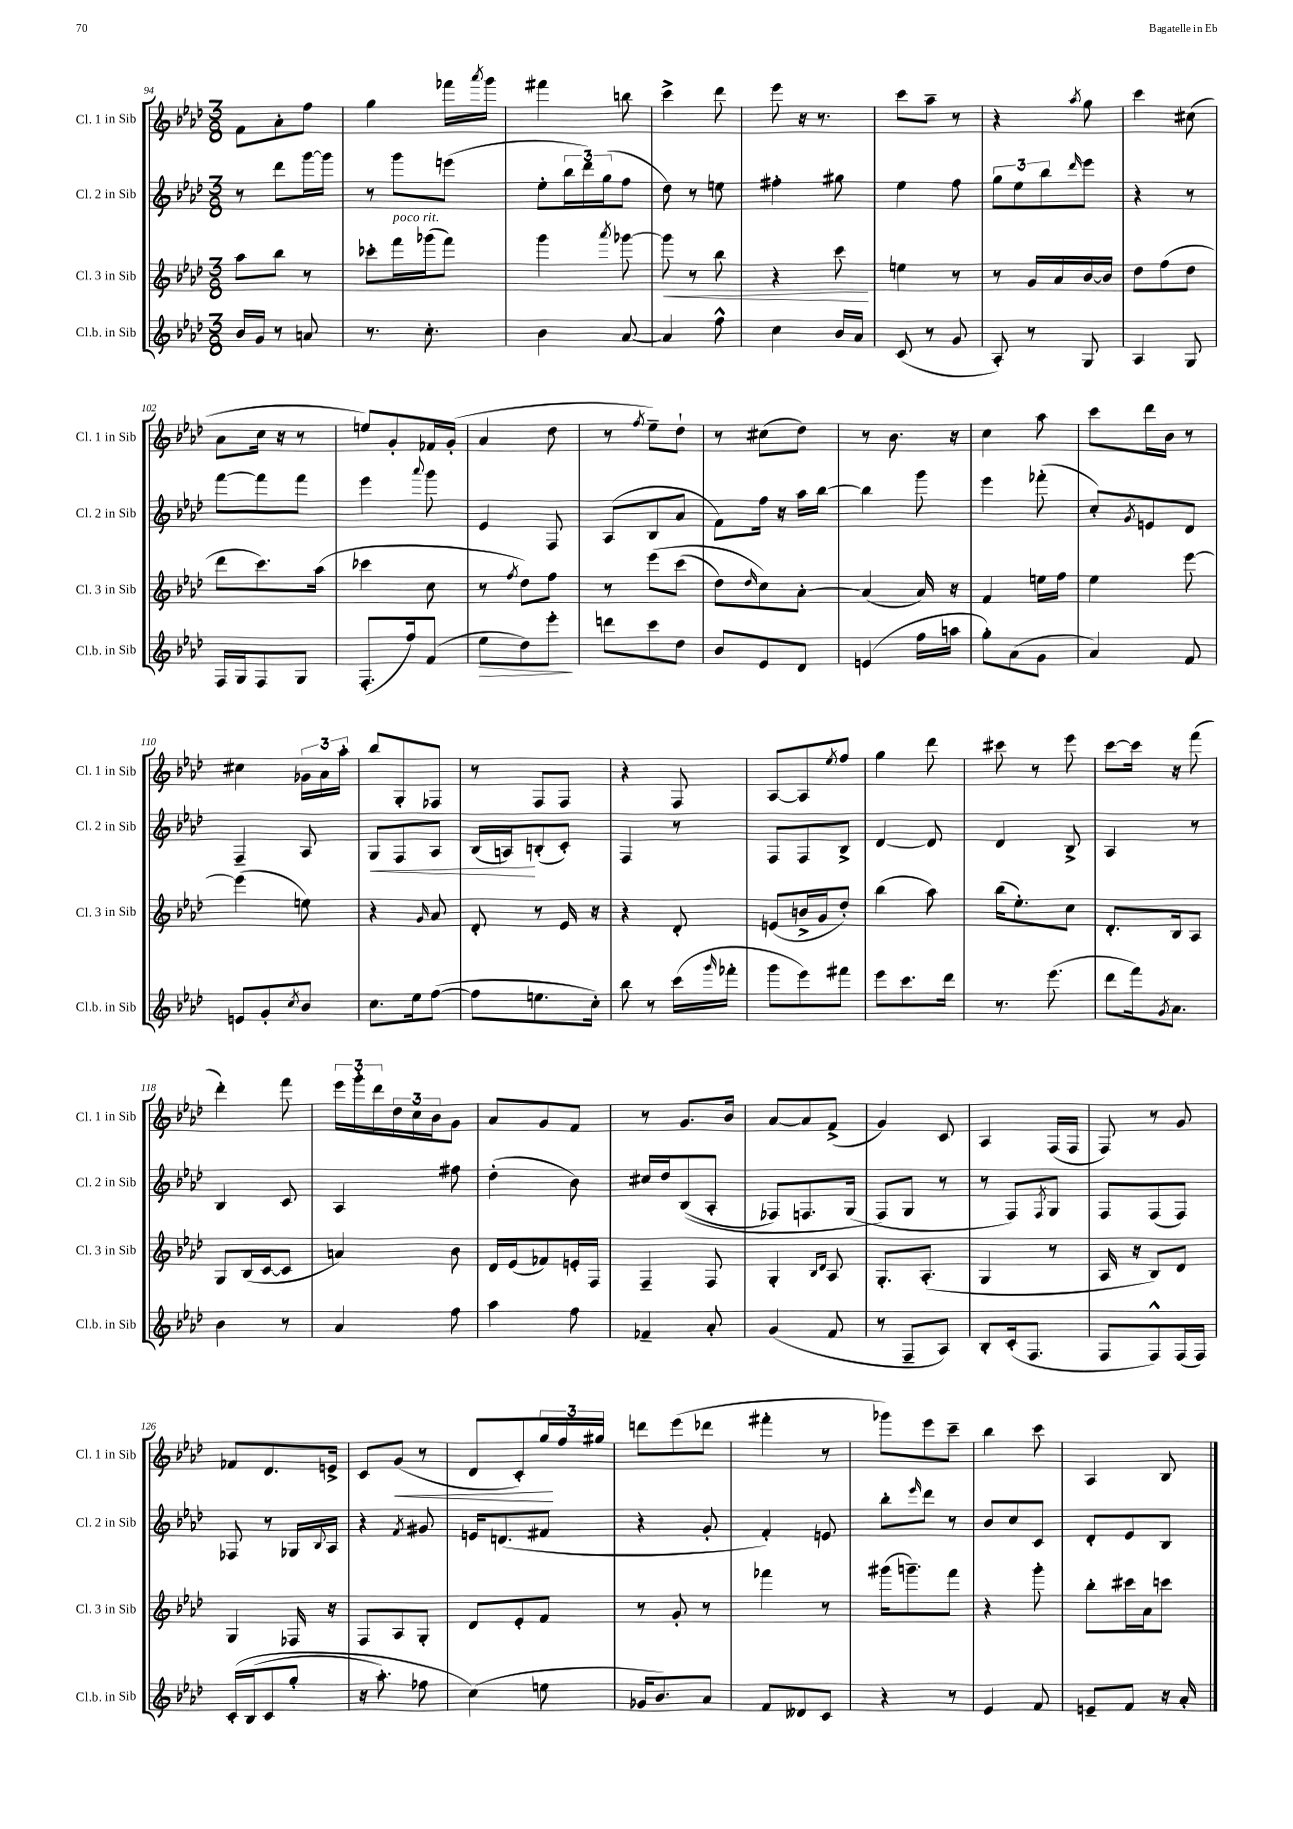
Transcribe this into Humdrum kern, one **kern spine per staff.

**kern	**kern	**kern	**kern
*staff4	*staff3	*staff2	*staff1
*clefG2	*clefG2	*clefG2	*clefG2
*k[b-e-a-d-]	*k[b-e-a-d-]	*k[b-e-a-d-]	*k[b-e-a-d-]
*M3/8	*M3/8	*M3/8	*M3/8
16b-/LL	8aa-\L	8r	8f\L
16g/JJ	.	.	.
8r	8bb-\J	8ddd-\L	8a-'\
8a/	8r	[16ggg\L	8ff\J
.	.	16ggg\]JJ	.
=	=	=	=
8.r	8ccc-'\L	8r	4gg\
.	16fff\L	8ggg\L	.
8.cc'\	(16ggg-\J	.	.
.	8fff\J)	(8eee\J	16fff-\LL
.	.	.	8qaaa-/
.	.	.	16ggg\JJ
=	=	=	=
4b-\	4ggg\	8ee-'\L	4fff#\
.	.	24bb-\L	.
.	.	24ddd-\)	.
.	.	(24gg\J	.
.	8qaaa-/	.	.
[8a-/	[8ggg-\	8ff\J	8bb\
=	=	=	=
4a-/]	8ggg-\]	8dd-\)	4ccc^\
.	8r	8r	.
8ff^^\	8bb-\	8ee\	8ddd-\
=	=	=	=
4cc\	4r	4ff#'\	8eee-\
.	.	.	16r
.	.	.	8.r
16b-/LL	8ccc\	8gg#\	.
16a-/JJ	.	.	.
=	=	=	=
(8c/	4ee\	4ee-\	8ccc\L
8r	.	.	8aa-~\J
8g/	8r	8ff\	8r
=	=	=	=
8A-'/)	8r	12gg\L	4r
.	.	12ee-\	.
8r	16g/LL	.	.
.	.	12bb-\	.
.	16a-/	.	.
.	.	16qqddd-/	8qaa-/
8G/	[16b-/	8eee-\J	8gg\
.	16b-/]JJ	.	.
=	=	=	=
4A-/	8dd-\L	4r	4ccc\
.	(8ff\	.	.
8G/	8dd-\J	8r	(8cc#\
=	=	=	=
16F/LL	8ddd-\L	[8fff\L	8a-\L
16G/J	.	.	.
8F/	8.ccc\)	8fff\]	16cc\Jk
.	.	.	16r
8G/J	.	8fff\J	8r
.	(16aa-\Jk	.	.
=	=	=	=
(8.F'/L	4ccc-\	4eee-\	8ee/L)
.	.	.	8g'/
16ff/k)	.	.	.
.	.	8qqaaa-/	.
(8f/J	8cc\	8ggg\	16f-/L
.	.	.	(16g'/JJ
=	=	=	=
8ee-\L	8r	4e-/	4a-/
.	8qff/	.	.
8dd-\)	8dd-\L)	.	.
8eee-'\J	8ff\J	8F/	8dd-\
=	=	=	=
8ddd\L	8r	(8A-/L	8r
.	.	.	8qff/
8ccc\	&(8eee-\L	8B-/	8ee-~\L)
8dd-\J	(8ccc\J	8a-/J	8dd-`\J
=	=	=	=
8b-/L	8dd-\L)	8f\L)	8r
.	16qqdd-/	.	.
8e-/	8cc\&)	16ff\Jk	(8cc#\L
.	.	16r	.
8d-/J	[8a-'\J	16aa-\LL	8dd-\J)
.	.	[16bb-\JJ	.
=	=	=	=
(4e/	(4a-/]	4bb-\]	8r
.	.	.	8.b-\
16ff\LL	16a-/)	8ggg\	.
16aa\JJ	16r	.	16r
=	=	=	=
8gg'\L)	4f/	4eee-\	4cc\
(8a-\	.	.	.
8g\J	16ee\LL	(8fff-'\	8aa-\
.	16ff\JJ	.	.
=	=	=	=
4a-/)	4ee-\	8cc'/L)	8ccc\L
.	.	8qg/	.
.	.	8e/	16ddd-\L
.	.	.	16b-\JJ
8f/	[8eee-\	8d-/J	8r
=	=	=	=
8e/L	(4eee-\]	4F~/	4cc#\
8g'/	.	.	.
8qcc/	.	.	.
8b-/J	8ee\)	8A-/	24g-\LL
.	.	.	24a-\
.	.	.	24aa-'\JJ
=	=	=	=
8.cc\L	4r	8G/L	8bb-/L
.	.	8F/	8G'/
16ee-\k	.	.	.
.	16qqg/	.	.
([8ff\J	8a-/	8A-/J	8F-/J
=	=	=	=
8ff\]L	8d-'/	(16B-/LL	8r
.	.	16A/J)	.
8.ee\	8r	(8B'/	8F/L
.	16e-/	8c'/J)	8F/J
16cc'\Jk)	16r	.	.
=	=	=	=
8bb-\	4r	4F/	4r
8r	.	.	.
(16ccc\LL	8d-'/	8r	8F/
16qqggg/	.	.	.
16fff-'\JJ	.	.	.
=	=	=	=
8ggg\L	(8e/L	8F/L	[8A-/L
8eee-\)	16b^/L	8F/	8A-/]
.	16g/J	.	.
.	.	.	8qee-/
8fff#\J	8dd-'/J)	8B-^/J	8ff/J
=	=	=	=
8eee-\L	(4bb-\	[4d-/	4gg\
8.ccc\	.	.	.
.	8aa-\)	8d-/]	8ddd-\
16ddd-\Jk	.	.	.
=	=	=	=
8.r	(16bb-\LK	4d-/	8ccc#\
.	8.ee-'\)	.	.
.	.	.	8r
(8.eee-\	.	.	.
.	8cc\J	8B-^/	8eee-\
=	=	=	=
8ddd-\L	8.d-'/L	4A-/	[8ccc\L
16fff\k)	.	.	16ccc\]Jk
8qg/	.	.	.
8.a-\J	16B-/k	.	16r
.	8A-/J	8r	(8fff\
=	=	=	=
4b-\	8G/L	4B-/	4ddd-'\)
.	(16B-/L	.	.
.	[16c/J	.	.
8r	8c/]J	8c/	8fff\
=	=	=	=
4a-/	4a/)	4A-/	24eee-\LL
.	.	.	24ggg'\
.	.	.	24ddd-\
.	.	.	24dd-\
.	.	.	24cc\
.	.	.	24b-\J
8ff\	8b-\	8ff#\	8g\J
=	=	=	=
4aa-\	16d-/LL	(4dd-'\	8a-/L
.	(16e-/J	.	.
.	8f-/)	.	8g/
8ff\	16e'/L	8b-\)	8f/J
.	16F/JJ	.	.
=	=	=	=
4f-~/	4F~/	16cc#/LL	8r
.	.	16dd-/J	.
.	.	&((8B-/	8.g/L
8a-'/	8F/	8A-'/J	.
.	.	.	16b-/Jk
=	=	=	=
(4g/	4G'/	8F-/L)	[8a-/L
.	.	8.F/	8a-/]
.	16qqB-/LL	.	.
.	16qqd-/JJ	.	.
8f/	8A-/	.	(8f^/J
.	.	(16G/Jk	.
=	=	=	=
8r	8.G'/L	8F/L&)	4g/)
8F~/L	.	8G/J	.
.	(8.A-'/J	.	.
8A-/J)	.	8r	8c/
=	=	=	=
8B-'/L	4G/	8r	4A-/
(16c'/k	.	8F/L)	.
8.F/J	.	.	.
.	.	8qF/	.
.	8r	8G/J	(16F/LL
.	.	.	16F/JJ
=	=	=	=
8F/L	16A-/	8F/L	8F/)
.	16r	.	.
8F^^/)	8B-/L)	(8F/	8r
(16F/L	8d-/J	8F/J)	8g/
16F/JJ)	.	.	.
=	=	=	=
&(16c'/LL	4G/	8F-/	8f-/L
(16B-/J	.	.	.
8c/	.	8r	8.d-/
8gg'/J	16F-/	16G-/LL	.
.	.	8qqB-/	.
.	16r	16A-/JJ	16e^/Jk
=	=	=	=
16r	8F/L	4r	8c/L
8.aa-'\)	.	.	.
.	8A-/	.	(8g/J
.	.	8qf/	.
8ff-\	8G'/J	8g#/	8r
=	=	=	=
(4cc\&)	8d-/L	16e/LK	8d-/L
.	.	(8.d/	.
.	8e-'/	.	8c'/)
8ee\	8f/J	8f#/J	24gg/L
.	.	.	24ff/
.	.	.	24gg#/JJ
=	=	=	=
16g-/LK	8r	4r	8ddd\L
8.b-/)	.	.	.
.	8g'/	.	(8eee-\
8a-/J	8r	8g'/	8ddd-\J
=	=	=	=
8f/L	4fff-\	4f'/)	4fff#'\
8d--/	.	.	.
8c/J	8r	8e/	8r
=	=	=	=
4r	(16ggg#\LK	8bb-'\L	8ggg-\L)
.	8.ggg~\)	.	.
.	.	16qqeee-/	.
.	.	8ddd-\J	8eee-\
8r	8fff\J	8r	8ccc~\J
=	=	=	=
4e-/	4r	8b-/L	4bb-\
.	.	8cc/	.
8f/	8ggg'\	8c/J	8ccc\
=	=	=	=
8e~/L	8bb-'\L	8d-'/L	4A-/
8f/J	16ccc#\L	8e-/	.
.	16a-\J	.	.
16r	8ccc\J	8B-/J	8B-/
16a-'/	.	.	.
==	==	==	==
*-	*-	*-	*-
